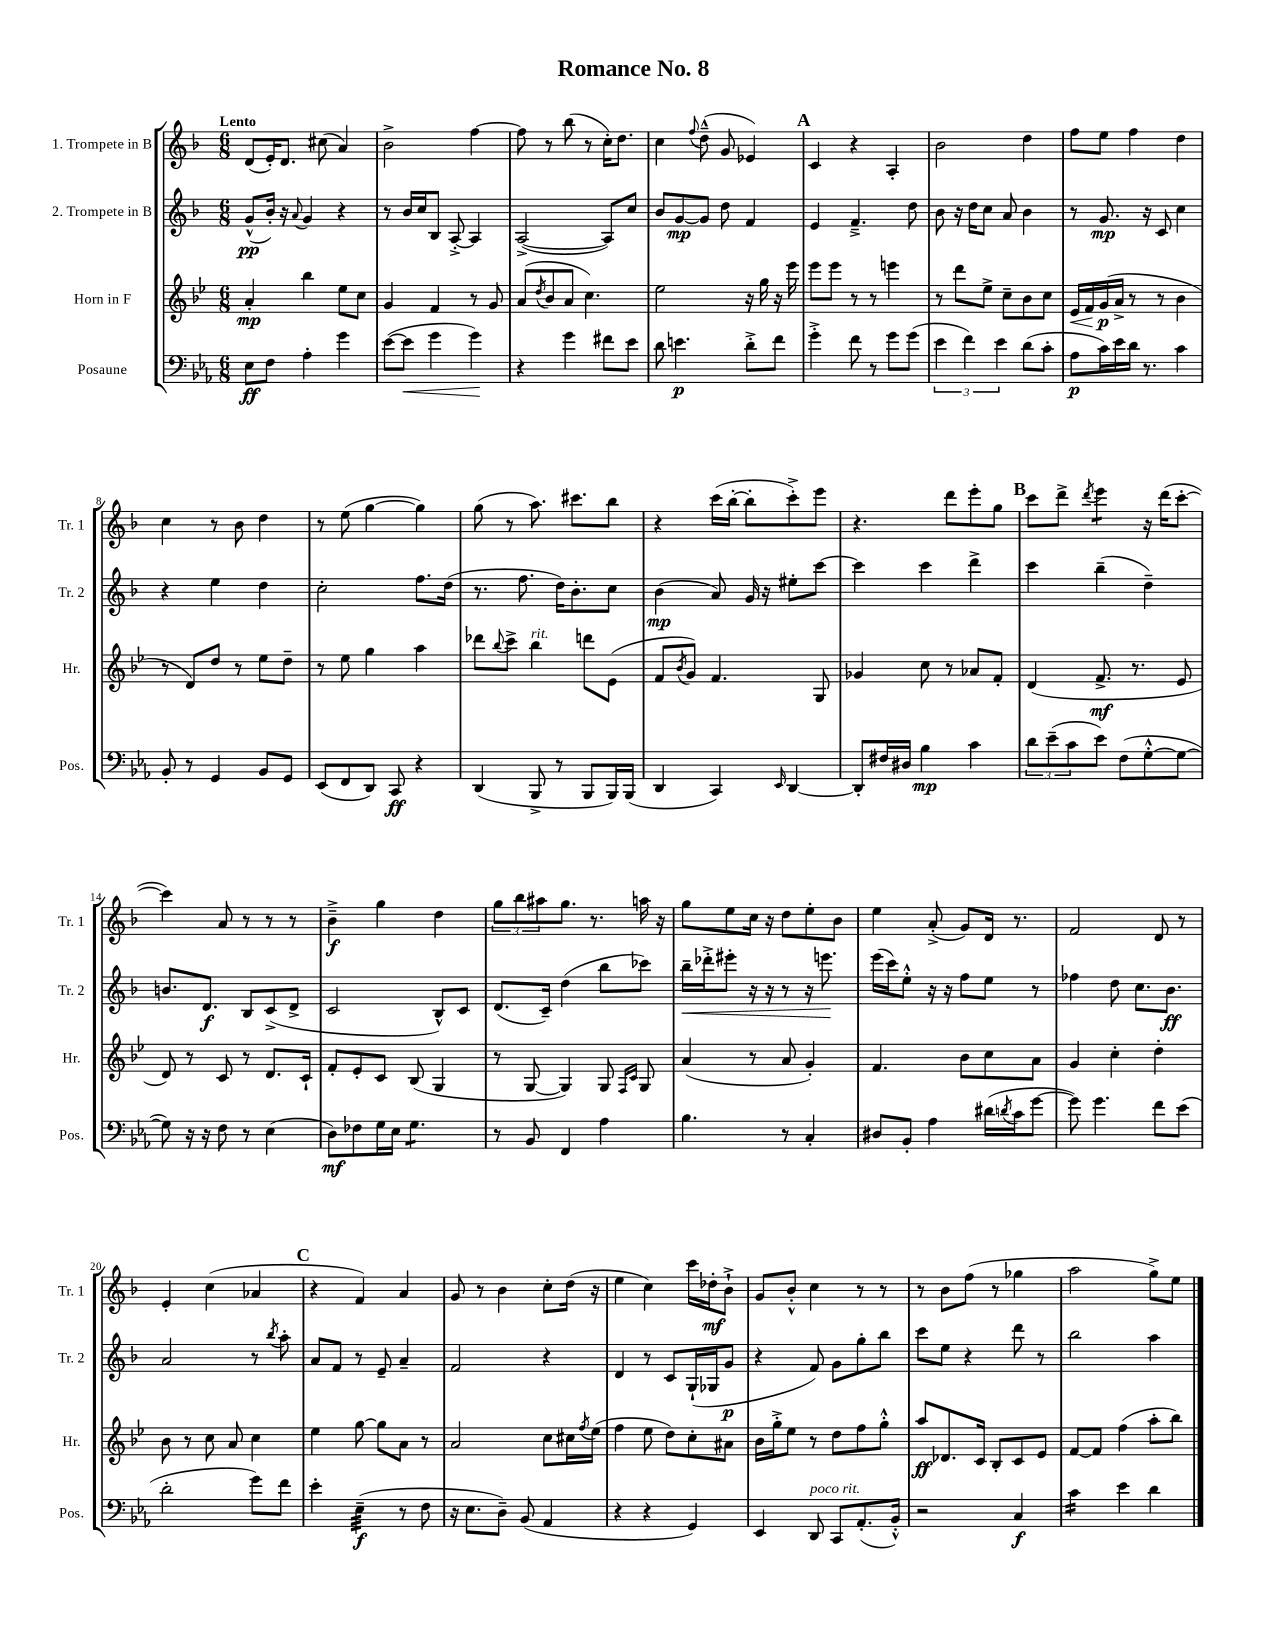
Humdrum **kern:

**kern	**kern	**kern	**kern
*staff4	*staff3	*staff2	*staff1
*clefF4	*clefG2	*clefG2	*clefG2
*k[b-e-a-]	*k[b-e-]	*k[b-]	*k[b-]
*M6/8	*M6/8	*M6/8	*M6/8
8E-\L	4a'/	(8g^^/L	(8d/L
8F\J	.	16b-'/Jk)	16e'/K)
.	.	16r	8.d/J
.	.	8qqa/	.
4A-'\	4bb-\	4g/	.
.	.	.	(8cc#\
4g\	8ee-\L	4r	4a/)
.	8cc\J	.	.
=	=	=	=
([8e-\L	4g/	8r	2b-^\
8e-\]J	.	16b-/LL	.
.	.	16cc/J	.
4g\	4f/	8B-/J	.
.	.	[8A'^/	.
4g\)	8r	4A/]	[4ff\
.	8g/	.	.
=	=	=	=
4r	(8a/L	([2A^/	8ff\]
.	8qdd/	.	.
.	8b-/	.	8r
4g\	8a/J	.	(8bb-\
.	4.cc\)	.	8r
8f#\L	.	8A/]L)	16cc'\LK)
.	.	.	8.dd\J
8e-\J	.	8cc/J	.
=	=	=	=
8d\	2ee-\	8b-/L	4cc\
4.e\	.	[8g/	.
.	.	.	8qqff/
.	.	8g/]J	(8dd~^^\
.	.	8dd\	8g/
8d'^\L	16r	4f/	4e-/)
.	16gg\	.	.
8f\J	16r	.	.
.	16eee-\	.	.
=	=	=	=
4g'^\	8eee-\L	4e/	4c/
.	8eee-\J	.	.
8f\	8r	4.f~^/	4r
8r	8r	.	.
8g\L	4eee\	.	4A'/
(8g\J	.	8dd\	.
=	=	=	=
6e-\	8r	8b-\	2b-\
.	8ddd\L	16r	.
6f\)	.	.	.
.	.	16dd\LK	.
.	8ee-^\J	8cc\J	.
6e-\	.	.	.
.	8cc~\L	8a/	.
(8d\L	8b-\	4b-\	4dd\
8c'\J	8cc\J	.	.
=	=	=	=
8A-\L	16e-/LL	8r	8ff\L
.	16f/	.	.
16c\L)	(16g/	8.g/	8ee\J
16e-\	16a^/JJ	.	.
16d\JJ	8r	.	4ff\
8.r	.	16r	.
.	8r	8c/	.
4c\	4b-\	4cc\	4dd\
=	=	=	=
8BB-'/	8r	4r	4cc\
8r	8d/L)	.	.
4GG/	8dd/J	4ee\	8r
.	8r	.	8b-\
8BB-/L	8ee-\L	4dd\	4dd\
8GG/J	8dd~\J	.	.
=	=	=	=
(8EE-/L	8r	2cc'\	8r
8FF/	8ee-\	.	(8ee\
8DD/J)	4gg\	.	[4gg\
8CC/	.	.	.
4r	4aa\	8.ff\L	4gg\])
.	.	(16dd\Jk	.
=	=	=	=
(4DD/	8ddd-\L	8.r	(8gg\
.	8qqbb-/	.	.
.	8ccc^\J	.	8r
.	.	8.ff\	.
8BBB-^/	4bb-\	.	8.aa\)
8r	.	16dd\LK)	.
.	.	8.b-'\	8.ccc#\L
8BBB-/L	8ddd\L	.	.
16BBB-/L)	(8e-\J	8cc\J	8bb-\J
(16BBB-/JJ	.	.	.
=	=	=	=
4DD/	8f/L	(4b-\	4r
.	8qb-/	.	.
.	8g/J)	.	.
4CC/)	4.f/	8a/)	(16ccc\LL
.	.	.	[16bb-'\JJ
.	.	16g/	8bb-'\]L
.	.	16r	.
16qqEE-/	.	.	.
[4DD/	.	8ee#'\L	8ccc'^\)
.	8G/	[8ccc\J	8eee\J
=	=	=	=
8DD'/]L	4g-/	4ccc\]	4.r
16F#/L	.	.	.
16D#/JJ	.	.	.
4B-\	8cc\	4ccc\	.
.	8r	.	8ddd\L
4c\	8a-/L	4ddd^\	8eee'\
.	8f'/J	.	8gg\J
=	=	=	=
12d\L	(4d/	4ccc\	8ccc\L
(12e-~\	.	.	.
.	.	.	8ddd^\J
12c\	.	.	.
.	.	.	8qddd/
8e-\J)	8.f^/	(4bb-~\	4eee\
(8F\L	.	.	.
.	8.r	.	.
[8G'^^\	.	4dd~\)	16r
.	.	.	(16ddd\LK
8G\_J	8e-/	.	[8ccc'\J
=	=	=	=
8G\])	8d/)	8.b/L	4ccc\])
16r	8r	.	.
16r	.	8.d/J	.
8F\	8c/	.	8a/
8r	8r	8B-/L	8r
(4E-\	8.d/L	(8c^/	8r
.	.	8d^/J	8r
.	16c`/Jk	.	.
=	=	=	=
8D\L)	8f'/L	2c/	4b-~^\
8F-\	8e-'/	.	.
16G\L	8c/J	.	4gg\
16E-\JJ	.	.	.
4.G\	(8B-/	.	.
.	4G/	8B-^^/L)	4dd\
.	.	8c/J	.
=	=	=	=
8r	8r	(8.d/L	12gg\L
.	.	.	12bb-\
8BB-/	[8G/	.	.
.	.	.	12aa#\
.	.	16c~/Jk)	.
4FF/	4G/])	(4dd\	8.gg\J
.	.	.	8.r
4A-\	8G/	8bb-\L	.
.	16qqF/LL	.	.
.	16qqc/JJ	.	.
.	8G/	8ccc-\J)	16aa\
.	.	.	16r
=	=	=	=
4.B-\	(4a/	16bb-~\LL	8gg\L
.	.	16ddd-'^\J	.
.	.	8eee#'\J	8ee\
.	8r	16r	16cc\Jk
.	.	16r	16r
8r	8a/	8r	8dd\L
4C'/	4g'/)	16r	8ee'\
.	.	8.eee\	.
.	.	.	8b-\J
=	=	=	=
8D#/L	4.f/	(16eee\LL	4ee\
.	.	16ccc\J)	.
8BB-'/J	.	8ee'^^\J	.
4A-\	.	16r	(8a'^/
.	.	16r	.
.	8b-\L	8ff\L	8g/L)
(16d#\LL	8cc\	8ee\J	16d/Jk
8qd/	.	.	.
16c\J	.	.	8.r
[8g\J	8a\J	8r	.
=	=	=	=
8g\])	4g/	4ff-\	2f/
4.g\	.	.	.
.	4cc'\	8dd\	.
.	.	8.cc\L	.
8f\L	4dd'\	.	8d/
.	.	8.b-\J	.
(8e-\J	.	.	8r
=	=	=	=
2d'\	8b-\	2a/	4e'/
.	8r	.	.
.	8cc\	.	(4cc\
.	8a/	.	.
8g\L)	4cc\	8r	4a-/
.	.	8qbb-/	.
8f\J	.	8aa'\	.
=	=	=	=
4e-'\	4ee-\	8a/L	4r
.	.	8f/J	.
(4E-~\	[8gg\	8r	4f/)
.	8gg\]L	8e~/	.
8r	8a\J	4a~/	4a/
8F\	8r	.	.
=	=	=	=
16r	2a/	2f/	8g/
8.E-\L	.	.	.
.	.	.	8r
8D~\J)	.	.	4b-\
(8BB-/	.	.	.
4AA-/	8cc\L	4r	8cc'\L
.	16cc#\L	.	(16dd\Jk
.	8qff/	.	.
.	(16ee-\JJ	.	16r
=	=	=	=
4r	4ff\	4d/	4ee\
4r	8ee-\	8r	4cc\)
.	8dd\L)	8c/L	.
4GG/)	8cc'\	(16G`/L	16ccc\LL
.	.	16G-/J	16dd-'\J
.	8a#\J	8g/J	8b-`^\J
=	=	=	=
4EE-/	16b-\LL	4r	8g/L
.	16gg'^\J	.	.
.	8ee-\J	.	8b-'^^/J
8DD/	8r	8f/)	4cc\
8CC/L	8dd\L	8g\L	.
(8.AA-'/	8ff\	8gg'\	8r
.	8gg'^^\J	8bb-\J	8r
16BB-'^^/Jk)	.	.	.
=	=	=	=
2r	8aa/L	8ccc\L	8r
.	8.d-/	8ee\J	8b-\L
.	.	4r	(8ff\J
.	16c/Jk	.	.
.	8B-'/L	.	8r
4C/	8c/	8ddd\	4gg-\
.	8e-/J	8r	.
=	=	=	=
4c\	[8f/L	2bb-\	2aa\
.	8f/]J	.	.
4e-\	(4ff\	.	.
4d\	8aa'\L	4aa\	8gg^\L)
.	8bb-\J)	.	8ee\J
==	==	==	==
*-	*-	*-	*-
